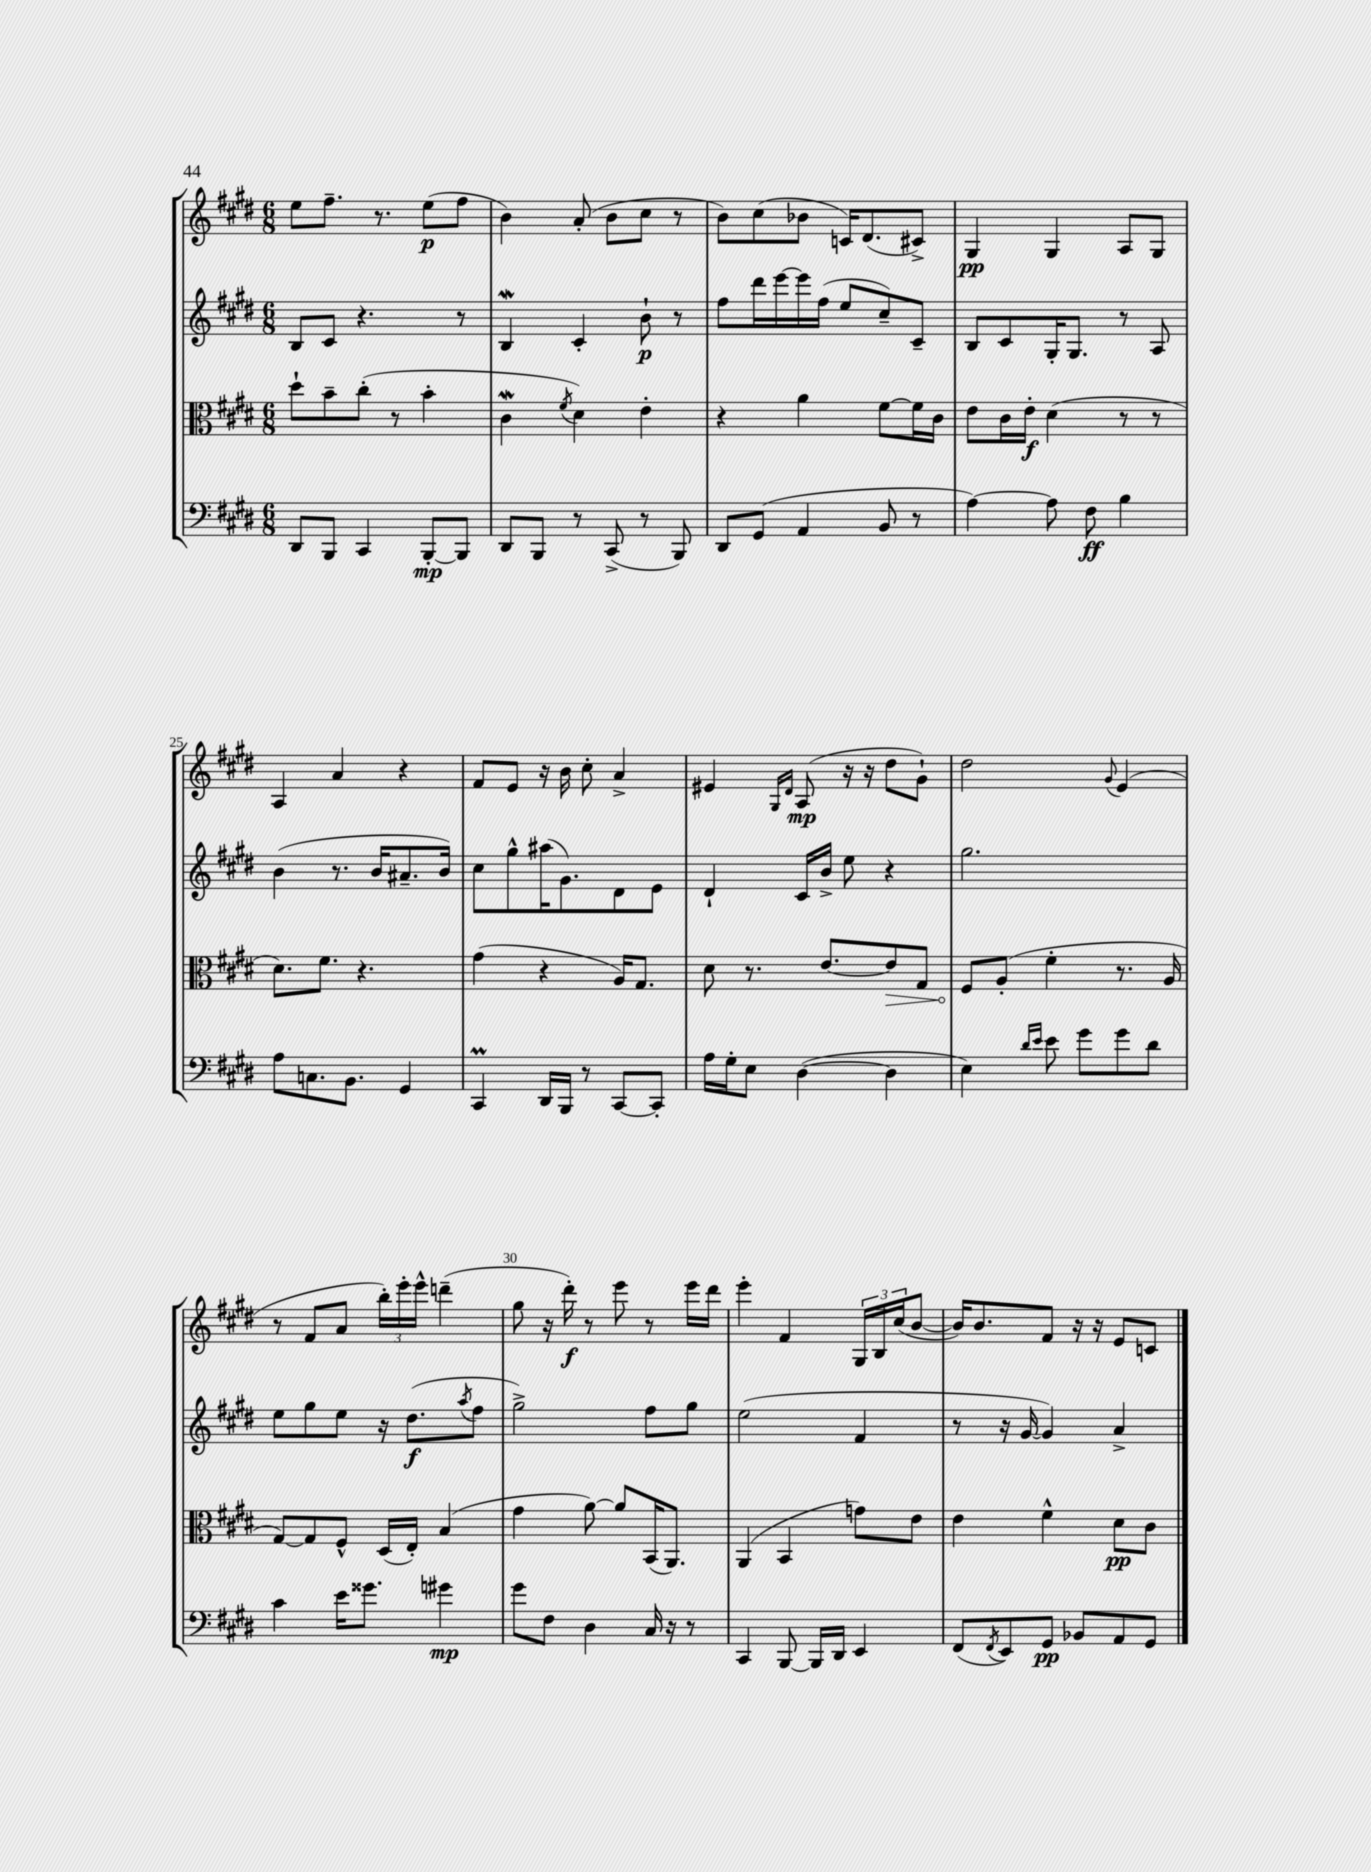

**kern	**kern	**kern	**kern
*staff4	*staff3	*staff2	*staff1
*clefF4	*clefC3	*clefG2	*clefG2
*k[f#c#g#d#]	*k[f#c#g#d#]	*k[f#c#g#d#]	*k[f#c#g#d#]
*M6/8	*M6/8	*M6/8	*M6/8
8DD#	8dd#`	8B	8ee
8BBB	8b~	8c#	8.ff#~
4CC#	(8cc#'	4.r	.
.	.	.	8.r
.	8r	.	.
[8BBB'	4b'	.	(8ee
8BBB]	.	8r	8ff#
=	=	=	=
8DD#	4c#	4B	4b)
8BBB	.	.	.
.	8qf#	.	.
8r	4d#)	4c#'	(8a'
(8CC#^	.	.	8b
8r	4e'	8b`	8cc#
8BBB)	.	8r	8r
=	=	=	=
8DD#	4r	8ff#	8b)
(8GG#	.	16ddd#	(8cc#
.	.	[16eee	.
4AA	4a	16eee]	8b-
.	.	(16ff#	.
.	.	8ee	16c)
.	.	.	(8.d#
8BB	[8f#	8cc#~)	.
8r	16f#]	8c#~	8c#^)
.	16c#	.	.
=	=	=	=
[4A)	8e	8B	4G#
.	16c#	8c#	.
.	16e'	.	.
8A]	(4d#	16G#'	4G#
.	.	8.G#	.
8F#	.	.	.
4B	8r	8r	8A
.	8r	8A	8G#
=	=	=	=
8A	8.d#)	(4b	4A
8.C	.	.	.
.	8.f#	.	.
.	.	8.r	4a
8.BB	.	.	.
.	4.r	.	.
.	.	16b	.
4GG#	.	8.a#~	4r
.	.	16b)	.
=	=	=	=
4CC#	(4g#	8cc#	8f#
.	.	8gg#^^	8e
16DD#	4r	(16aa#	16r
16BBB	.	8.g#)	16b
8r	.	.	8cc#'
[8CC#	16A)	8d#	4a^
.	8.G#	.	.
8CC#']	.	8e	.
=	=	=	=
16A	8d#	4d#`	4e#
16G#'	.	.	.
8E	8.r	.	.
.	.	.	16qqG#
.	.	.	16qqd#
([4D#	.	16c#	(8A
.	[8.e	16b^	.
.	.	8ee	16r
.	.	.	16r
4D#]	8e]	4r	8dd#
.	8G#	.	8g#`)
=	=	=	=
4E)	8F#	2.gg#	2dd#
.	(8A'	.	.
16qqd#	.	.	.
16qqe	.	.	.
8e	4f#'	.	.
8g#	.	.	.
.	.	.	8qqg#
8g#	8.r	.	(4e
8d#	.	.	.
.	16A	.	.
=	=	=	=
4c#	[8G#)	8ee	8r
.	8G#]	8gg#	8f#
16e	8F#^^	8ee	8a
8.g##	.	.	.
.	(16D#	16r	24bb')
.	.	.	24eee'
.	16E')	(8.dd#	.
.	.	.	24eee^^
4g#	(4B	.	(4ddd~
.	.	8qaa	.
.	.	8ff#	.
=	=	=	=
8g#	4g#	2gg#^)	8gg#
8F#	.	.	16r
.	.	.	16ddd#')
4D#	[8a)	.	8r
.	8a]	.	8eee
16C#	(16BB	8ff#	8r
16r	8.AA)	.	.
8r	.	8gg#	16eee
.	.	.	16ddd#
=	=	=	=
4CC#	(4AA	(2ee	4eee'
[8BBB	4BB	.	4f#
16BBB]	.	.	.
16DD#	.	.	.
4EE	8g)	4f#	24G#
.	.	.	24B
.	.	.	(24cc#
.	8e	.	[8b
=	=	=	=
(8FF#	4e	8r	16b])
.	.	.	8.b
8qFF#	.	.	.
8EE)	.	16r	.
.	.	[16g#	.
8GG#	4f#^^	4g#])	8f#
8BB-	.	.	16r
.	.	.	16r
8AA	8d#	4a^	8e
8GG#	8c#	.	8c
==	==	==	==
*-	*-	*-	*-
